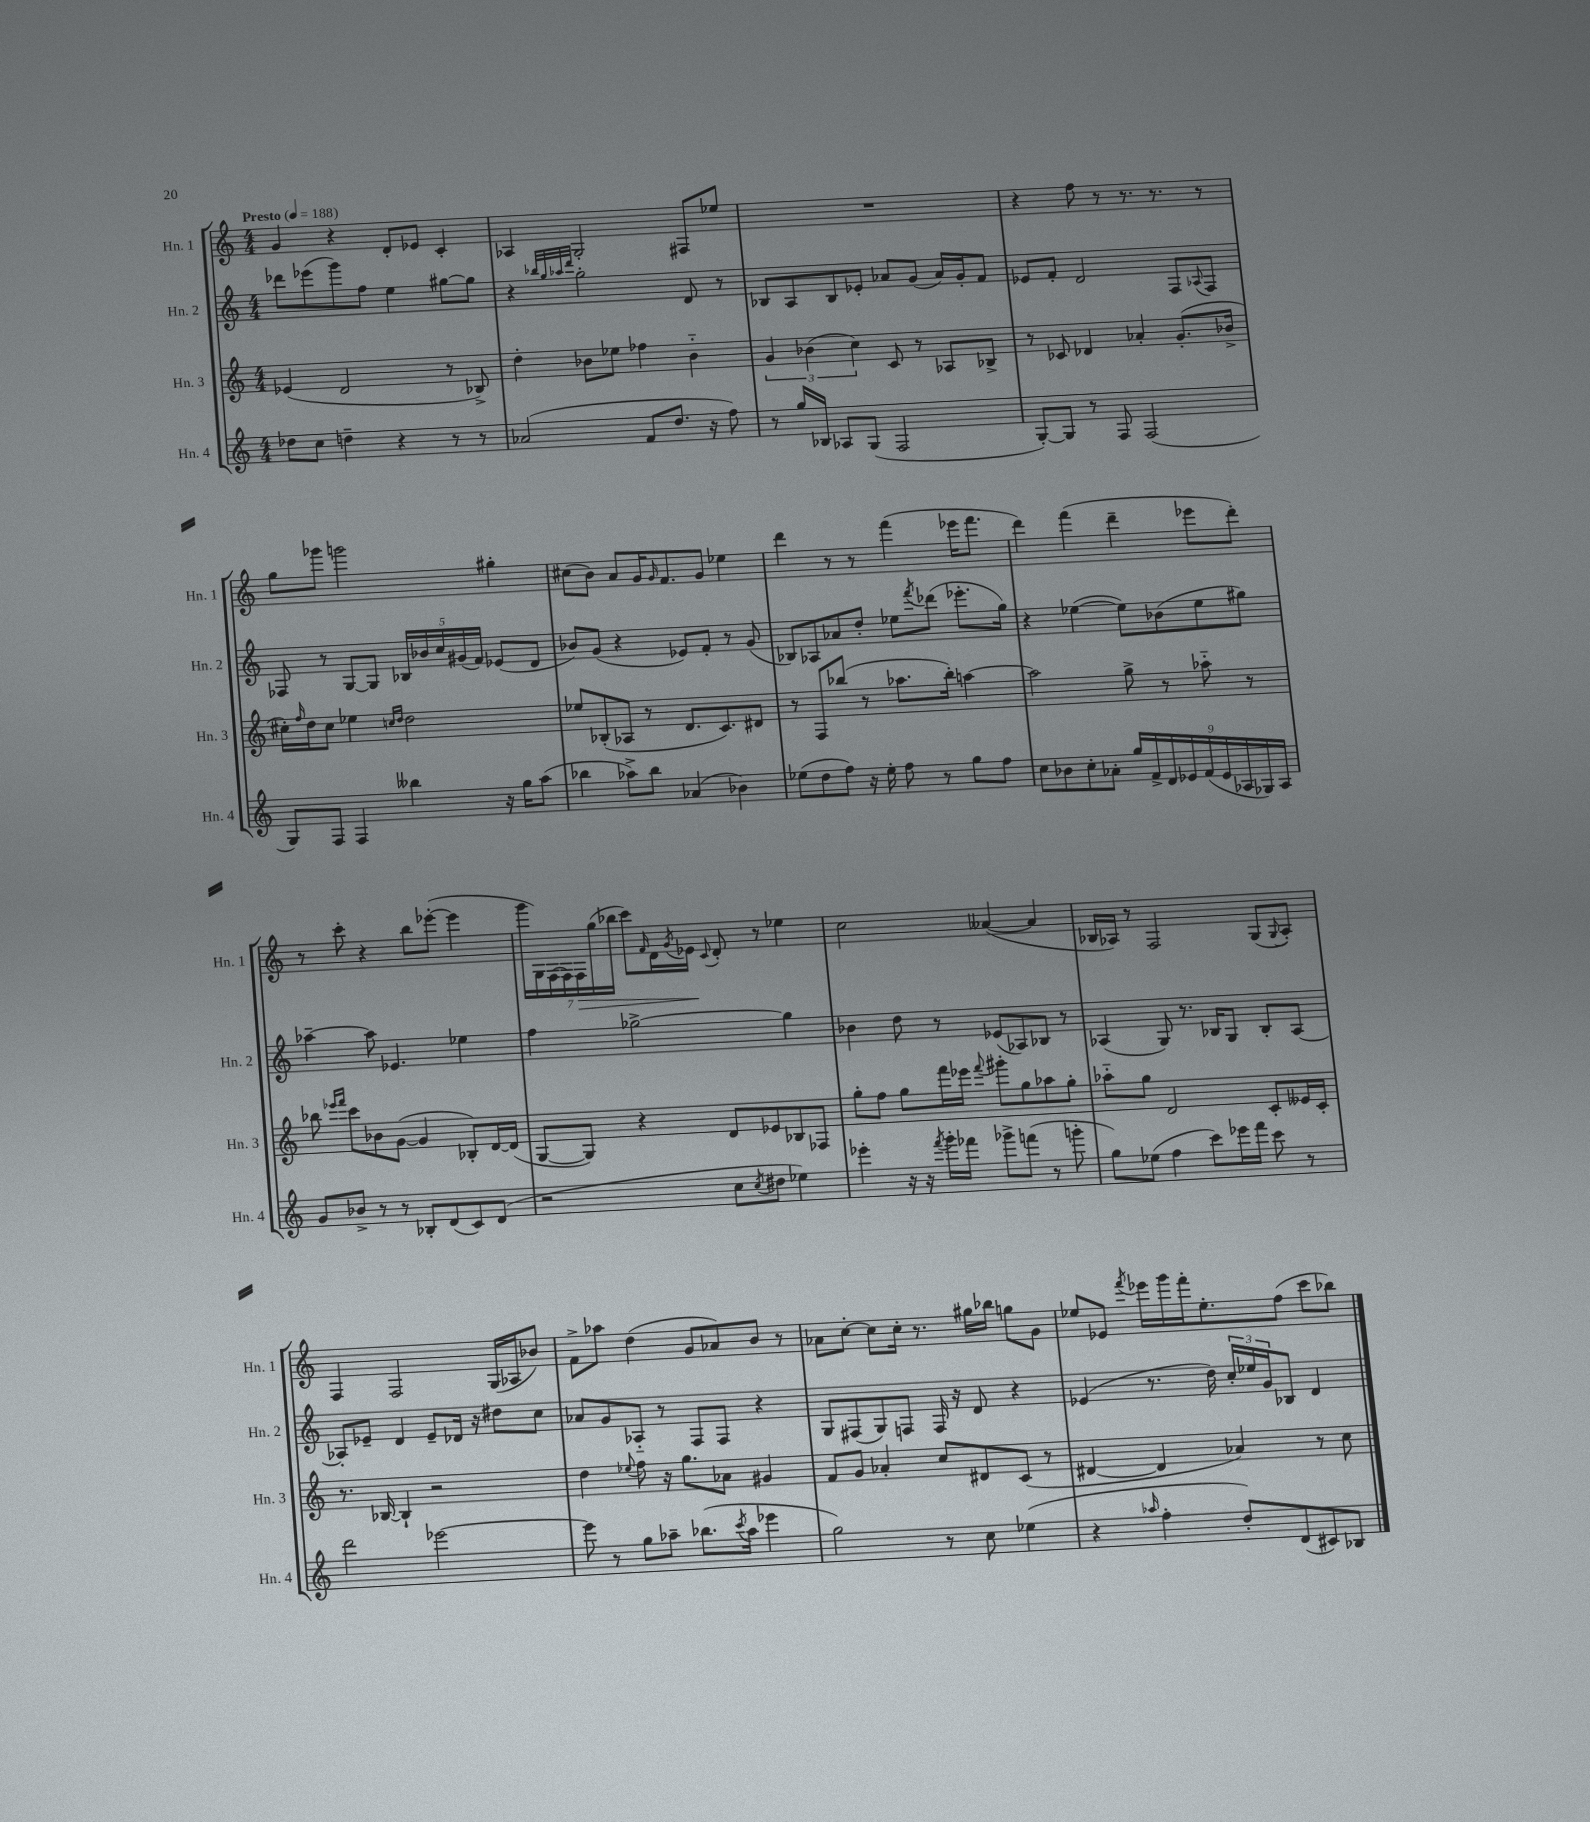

**kern	**kern	**kern	**kern	**dynam
*part4	*part3	*part2	*part1	*part1
*staff4	*staff3	*staff2	*staff1	*staff1
*I"Hn. 4	*I"Hn. 3	*I"Hn. 2	*I"Hn. 1	*
*I'Hn. 4	*I'Hn. 3	*I'Hn. 2	*I'Hn. 1	*
*clefG2	*clefG2	*clefG2	*clefG2	*
*k[]	*k[]	*k[]	*k[]	*
*M4/4	*M4/4	*M4/4	*M4/4	*
*MM188	*MM188	*MM188	*MM188	*
=1	=1	=1	=1	=1
!	!	!	!LO:TX:a:B:t=Presto	!
8dd-X\L	(4e-X/	8ddd-X\L	4g/	.
8cc\J	.	(8eee-X\	.	.
4ddn~\	2d/	8ggg\)	4r	.
.	.	8ff\J	.	.
4r	.	4ee\	8d'/L	.
.	.	.	8e-X/J	.
8r	8r	[8gg#X\L	4c'/	.
8r	8B-X^/)	8gg#\J]	.	.
=2	=2	=2	=2	=2
(2a-X/	4dd'\	4r	4A-X/	.
.	.	32qqbb-X/LLL	.	.
.	.	32qqgg/	.	.
.	.	32qqaa-X/	.	.
.	.	32qqddd/JJJ	.	.
.	8b-X\L	2gg'\	2G'/	.
.	8ee-X\J	.	.	.
8f/L	4ff-X\	.	.	.
8.dd/J	.	.	.	.
.	4b-\	8d/	8F#X/L	.
16r	.	.	.	.
8ff\)	.	8r	8ee-X/J	.
=3	=3	=3	=3	=3
8r	6g/	8B-X/L	1r	.
16gg/LL	.	8A/	.	.
.	(6b-X\	.	.	.
16B-X/JJ	.	.	.	.
8A-X/L	.	8B-/	.	.
.	6cc\)	.	.	.
(8G/J	.	8e-X'/J	.	.
2F/	8c/	8a-X/L	.	.
.	8r	(8g/J	.	.
.	8A-X/L	16a-/LL)	.	.
.	.	16g'/J	.	.
.	8B-X^/J	8f/J	.	.
=4	=4	=4	=4	=4
[8G'/L)	8r	8e-X/L	4r	.
8G/J]	8c-X/	8f'/J	.	.
8r	4d-X/	2d/	8ff\	.
8F/	.	.	8r	.
(2F/	4a-X'/	.	8.r	.
.	.	.	8.r	.
.	(8.g'/L	8F/L	.	.
.	.	8qqA-X/	.	.
.	.	8F/J	8r	.
.	16b-X^/Jk	.	.	.
!!LO:LB:g=z
=5	=5	=5	=5	=5
8G/L)	16cc#X'\LL)	8F-X/	8gg\L	.
.	16qqff/	.	.	.
.	16dd\J	.	.	.
8F/J	8cc#\J	8r	8ggg-X\J	.
4F/	4ee-X\	[8G/L	2gggn\	.
.	.	8G/J]	.	.
.	16qqccn/LL	.	.	.
.	16qqdd/JJ	.	.	.
4bb--X\	2dd\	20B-X/LL	.	.
.	.	20b-X/	.	.
.	.	20cc/	.	.
.	.	(20g#X/	.	.
.	.	20f/JJ)	.	.
16r	.	(8e-X/L	4gg#X'\	.
16gg\KL	.	.	.	.
(8aa\J	.	8d/J	.	.
=6	=6	=6	=6	=6
4bb-X\	8ee-X/L	8b-X/L)	(8cc#X\L	.
.	(8B-X'/	(8g/J	8b\J)	.
8aa-X^\L)	8A-X/J	4r	8a/L	.
8bb-\J	8r	.	16g/K	.
.	.	.	16qqg/	.
.	.	.	8.f/	.
(4a-X/	8.d/L	8e-X/L)	.	.
.	.	8f'/J	8g/J	.
.	8.c/)	.	.	.
4b-X\)	.	8r	4ee-X\	.
.	8d#X/J	(8g/	.	.
=7	=7	=7	=7	=7
(8ee-X\L	8r	8B-X/L)	4ddd\	.
8dd\	8F/L	8A-X/	.	.
8ff\J)	(8bb-X/J	8a-X/	8r	.
16r	8r	8dd'/J	8r	.
16ee-'\	.	.	.	.
8ff\	8.aa-X\L	8ee-X\L	(4fff\	.
.	.	8qfff/	.	.
8r	.	(8ddd-X\J	.	.
.	16bb-'\Jk)	.	.	.
8gg\L	[4aan\	8.eee-X'\L	16eee-X\KL	.
.	.	.	8.fff\J	.
8ff\J	.	.	.	.
.	.	16gg\Jk)	.	.
=8	=8	=8	=8	=8
8cc\L	2aa\]	4r	4ddd\)	.
8b-X\	.	.	.	.
8cc'\	.	([4ee-X\	(4fff\	.
8a-X'\J	.	.	.	.
18gg/LL	8gg^\	8ee-\L])	4ddd~\	.
18f^/	.	.	.	.
18d/	.	.	.	.
.	8r	(8b-X\	.	.
18e-X/	.	.	.	.
(18f/	.	.	.	.
.	8aa-X\	8ee-\	8eee-X\L	.
18e-/	.	.	.	.
18A-X/	.	.	.	.
.	8r	8gg#X\J)	8ddd'\J)	.
18G-X/)	.	.	.	.
18A-/JJ	.	.	.	.
!!LO:LB:g=z
=9	=9	=9	=9	=9
8g/L	8bb-X\	[4aa-X~\	8r	.
.	16qqeee-X/LL	.	.	.
.	16qqfff/JJ	.	.	.
8b-X^/J	8ccc\L	.	8ccc'\	.
8r	8b-X\	8aa-\]	4r	.
8r	([8g\J	4.e-X/	.	.
8B-X'/L	4g/]	.	8bb\L	.
(8d/	.	.	([8eee-X'\J	.
8c/)	8B-X'/L)	4ee-X\	4eee-\]	.
(8d/J	[16d/L	.	.	.
.	(16d/JJ]	.	.	.
=10	=10	=10	=10	=10
2r	[8G/L	4ff\	28ggg\LL	.
.	.	.	28G\)	.
.	.	.	(28F\	.
.	.	.	28F\)	.
.	8G/J])	.	.	.
!	!	!	!	!LO:HP:b
.	.	.	28F\	>
.	.	.	(28gg\	.
.	.	.	28bb-X\JJ	.
.	4r	[2gg-X^\	8ccc\L)	.
.	.	.	16qqf/	.
.	.	.	16d\L	.
.	.	.	8qg/	.
.	.	.	16e-X\JJ	.
.	.	.	8qqc/	.
8cc\L	8d/L	.	8d'/	]
8qcc/	.	.	.	.
8dd#X\J	8e-X/	.	8r	.
4ee-X\)	8B-X/	4gg-\]	4ee-X\	.
.	8F-X/J	.	.	.
=11	=11	=11	=11	=11
4eee-X'\	8gg'\L	4b-X\	2cc\	.
.	8ff\J	.	.	.
16r	8gg\L	8dd\	.	.
16r	.	.	.	.
8qfff/	.	.	.	.
16ggg'\LL	16fff\L	8r	.	.
16fff-X\JJ	16eee-X\JJ	.	.	.
.	8qqfff/	.	.	.
8ggg-X^\L	8ggg#X'\L	(8e-X/L	([4a--X/	.
(8fffn\J	8gg\	8A-X/)	.	.
8r	8aa-X\	8B-X/J	4a--/]	.
8gggn'\	8gg'\J	8r	.	.
=12	=12	=12	=12	=12
8gg\L)	8aa-X\L	(4A-X/	16B-X/LL	.
.	.	.	16A-X/JJ)	.
(8ee-X\J	8gg\J	.	8r	.
4ff\	2d/	8G/)	2F/	.
.	.	8.r	.	.
8ccc\L)	.	.	.	.
.	.	16B-X/KL	.	.
16eee-X\L	.	8G/J	.	.
16fff\JJ	.	.	.	.
8ccc\	8c'/L	8B-'/L	(8G/L	.
.	.	.	8qqG/	.
8r	16e--X/L	[8A-/J	8A-'/J)	.
.	16c'/JJ	.	.	.
!!LO:LB:g=z
=13	=13	=13	=13	=13
2ddd\	8.r	8A-X'/L]	4F/	.
.	.	8e-X~/J	.	.
.	[16B-X/	.	.	.
.	4B-`/]	4d/	2F/	.
[2eee-X\	2r	8e-~/L	.	.
.	.	16d-X/Jk	.	.
.	.	16r	.	.
.	.	8dd#X\L	(16G/LL	.
.	.	.	16A-X/J	.
.	.	8cc\J	8b-X/J)	.
=14	=14	=14	=14	=14
8eee-\]	4dd\	8a-X/L	8f^\L	.
8r	.	8g/	8aa-X\J	.
.	8qqee-X/	.	.	.
8gg\L	8ff\	8A-X/J	(4dd\	.
8aa-X~\J	16r	8r	.	.
.	8.gg\L	.	.	.
(8.bb-X\L	.	8F/L	8g/L	.
.	8a-X\J	8F/J	8a-X/)	.
8qccc/	.	.	.	.
16aa-\Jk	.	.	.	.
4eee-X\	4g#X/	4r	8b/J	.
.	.	.	8r	.
=15	=15	=15	=15	=15
2gg\)	8f/L	8G/L	8a-X\L	.
.	8g/J	(8F#X/	[8cc'\J	.
.	4a-X'/	8G/)	8cc\L]	.
.	.	8Fn/J	16cc'\Jk	.
.	.	.	8.r	.
8r	8cc/L	16F/	.	.
.	.	16r	.	.
8cc\	8d#X/	8d/	16gg#X\LL	.
.	.	.	16bb-X\JJ	.
(4ee-X\	(8c/J	4r	8ggn\L	.
.	8r	.	8g\J	.
=16	=16	=16	=16	=16
4r	[4d#X/	(4e-X/	8ee-X/L	.
.	.	.	8e-X/J	.
16qqaa-X/	.	.	8qfff/	.
4ff'\	4d#/]	8.r	16eee-X\LL	.
.	.	.	16ggg\	.
.	.	.	16fff'\J	.
.	.	16dd\)	8.ee-'\	.
8dd'/L)	4a-X/)	24cc'/LL	.	.
.	.	24ee-X/	.	.
.	.	24g/J	.	.
(8d/	.	8B-X/J	(8ff\J	.
8c#X/)	8r	4d/	8ccc\L	.
8B-X/J	8cc\	.	8bb-X\J)	.
==	==	==	==	==
*-	*-	*-	*-	*-
